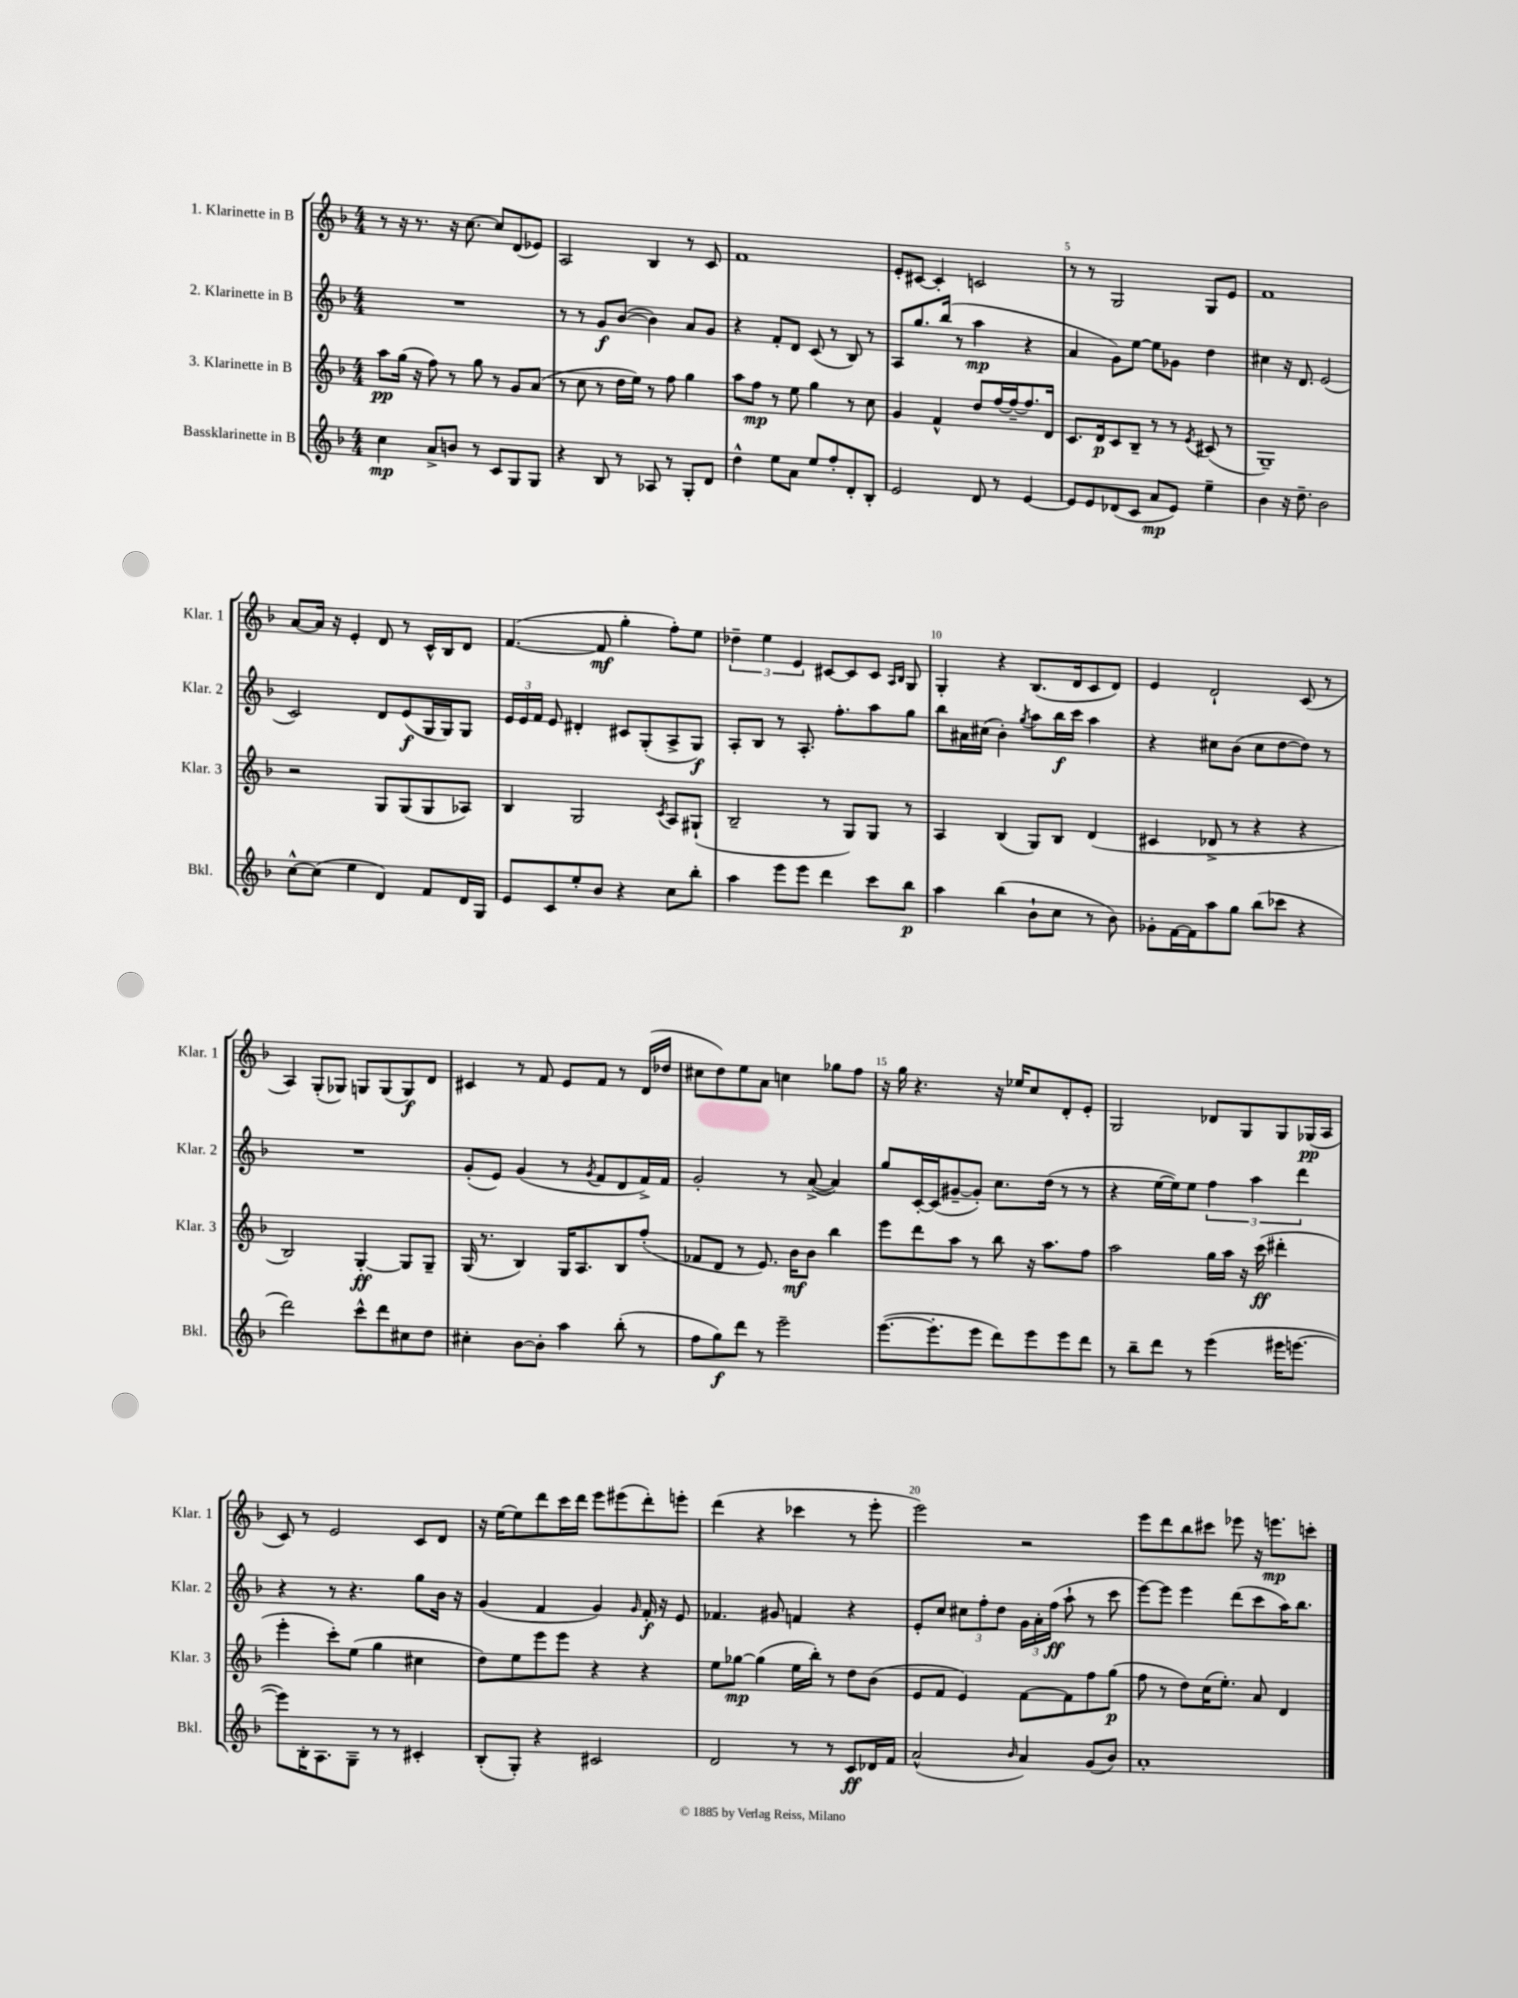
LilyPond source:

<<
\new StaffGroup <<
\new Staff = "s0" \with { instrumentName = "1. Klarinette in B" shortInstrumentName = "Klar. 1" } {
    \clef treble \key f \major \numericTimeSignature \time 4/4
    \autoBeamOff r8 r16 r8. r16 c''8.~ c''8[ d'8( ees'8]) |
    a2 bes4 r8 c'8 |
    f'1 |
    e'8[-. cis'8]~ cis'4-. c'2 |
    r8 r8 g2 g8[ e'8] |
    f'1 |
    a'8[~ a'16] r16 e'4-. d'8 r8 c'16[-^ bes16 d'8] |
    f'4.~( f'8\mf g''4-. f''8[-.) e''8] |
    \tuplet 3/2 { des''4-- e''4 e'4 } cis'8[~ cis'8 cis'8] \grace { a16[ bes16] } g8 |
    g4-. r4 bes8.[( d'16 c'8 d'8]) |
    e'4 d'2-! c'8( r8 |
    a4) g8[-.( ges8]) g8[ g8( g8\f) d'8] |
    cis'4 r8 f'8 e'8[ f'8] r8 d'16[( des''16] |
    cis''8[ d''8) e''8 a'8] c''4 ges''8[ f''8] |
    r16 g''16 r4. r16 ees''16[ c''8 d'8-. e'8]-. |
    g2 des'8[ g8 g8 ges16\pp( a16] |
    c'8) r8 e'2 c'8[ d'8] |
    r16 e''16[~ e''8 d'''8 c'''16 d'''16] e'''8[ eis'''8( d'''8-.) e'''8]-. |
    d'''4( r4 ces'''4 r8 e'''8-. |
    e'''2) r2 |
    e'''8[ d'''8 bes''8 cis'''8] ees'''8 r16 e'''8.[\mp c'''8]-. \bar "|." |
}
\new Staff = "s1" \with { instrumentName = "2. Klarinette in B" shortInstrumentName = "Klar. 2" } {
    \clef treble \key f \major \numericTimeSignature \time 4/4
    \autoBeamOff R1 |
    r8 r8 g'8[\f bes'8]~( bes'4) a'8[ g'8] |
    r4 f'8[-. d'8] c'8( r8 bes8) r8 |
    a8[ g''8. bes''16]( r8 a''4\mp r4 |
    a'4 g'8[) e''8]~ e''8[ ges'8] d''4 |
    cis''4 r16 d'8. e'2( |
    c'2) d'8[ e'8\f( g16 g16) g8] |
    \tuplet 3/2 { e'16[ e'16 f'16] } e'8 dis'4-. cis'8[ g8-.( a8-> g8]\f) |
    a8[-. bes8] r8 a8.-. f''8.[-. a''8 g''8] |
    bes''8[ ais'16 cis''16]( bes'4-.) \acciaccatura { g''8 } a''8[ bes''16\f c'''16] a''4 |
    r4 cis''8[ bes'8]( cis''8[ d''8~ d''8]) r8 |
    R1 |
    g'8[-.( e'8]) g'4( r8 \acciaccatura { g'8 } f'8[ d'8 f'16->) f'16] |
    g'2-. r8 a'8~->( a'4) |
    g''8[ c'16~-. c'16( gis'8~-- gis'8]-.) c''8.[ d''16]( r8 r8 |
    r4 e''16[~ e''16) e''8] \tuplet 3/2 { f''4 a''4 d'''4 } |
    r4 r8 r4. g''8[ bes'16] r16 |
    g'4( f'4 g'4) \grace { g'16 } f'16-.\f r16 e'8 |
    fes'4. gis'8 f'4 r4 |
    e'8[-. c''8] \tuplet 3/2 { cis''8[ f''8-. d''8] } \tuplet 3/2 { g'16[ a'16-. f''16]\ff( } a''8-! r8 c'''8 |
    e'''8[~) e'''8] e'''4 d'''8[( c'''8 a''16) bes''8.] \bar "|." |
}
\new Staff = "s2" \with { instrumentName = "3. Klarinette in B" shortInstrumentName = "Klar. 3" } {
    \clef treble \key f \major \numericTimeSignature \time 4/4
    \autoBeamOff a''8[\pp g''16]( r16 f''8) r8 g''8 r8 g'8[ a'8]( |
    r8 c''8 r8 d''16[ e''16]) r8 f''8 g''4 |
    a''8[ f''8]\mp r8 e''8 g''4 r8 c''8 |
    g'4 f'4-^ d''8[ f''16~ f''16~-- f''8. d'16] |
    c'8.[ d'16\p c'8 bes8]-- r8 r8 \acciaccatura { e'8 } cis'8( r8 |
    g1--) |
    r2 g8[ g8( g8 aes8]) |
    bes4 g2 \acciaccatura { c'8 } a8[ gis8]-!( |
    bes2-- r8 g8[) g8] r8 |
    a4 bes4( g8[) bes8] d'4( |
    cis'4 des'8-> r8 r4 r4 |
    bes2) g4~-.\ff g8[ g8]-- |
    g16( r8. bes4) g16[ a8. bes8 f''8]-.( |
    fes'8[ d'8] r8 e'8.) bes'16[\mf bes'8] bes''4 |
    e'''8[ d'''8 a''8] r8 bes''8 r16 a''8.[ f''8] |
    a''2 g''16[ a''16] r16 c'''16\ff( dis'''4-. |
    e'''4-. c'''8[-.) e''8]( g''4 cis''4 |
    d''8[) e''8 e'''8 e'''8] r4 r4 |
    e''8[ ges''8]~\mp ges''4( e''16[ bes''16]-.) r8 d''8[ bes'8]( |
    e'8[ f'8] e'4) f'8[~ f'8 f''8 g''8]\p( |
    f''8 r8 d''8[) c''16( e''8.]-.) a'8 d'4 \bar "|." |
}
\new Staff = "s3" \with { instrumentName = "Bassklarinette in B" shortInstrumentName = "Bkl." } {
    \clef treble \key f \major \numericTimeSignature \time 4/4
    \autoBeamOff c''4\mp a'8[-> b'8] r8 c'8[ g8 g8] |
    r4 bes8 r8 aes8 r8 g8[-. d'8] |
    d''4-^ e''8[ a'8] e''8[ f''8-. d'8-. bes8]-. |
    e'2 d'8 r8 e'4~ |
    e'8[ e'8 des'8( c'8] a'8[\mp e'8]) e''4-- |
    bes'4 r16 d''8.-- bes'2 |
    c''8[~-^ c''8]( e''4 d'4) f'8[ d'16 g16] |
    e'8[ c'8 e''8-. bes'8] r4 c''8[ bes''8]-. |
    a''4 e'''8[ e'''8] d'''4 c'''8[ bes''8]\p |
    a''4 bes''4( bes'8[-! c''8] r8 bes'8) |
    ges'8[-. f'16~ f'16 a''8 g''8] bes''8[( ces'''8] r4 |
    d'''2) c'''8[-^ d'''8 cis''8 d''8] |
    cis''4-. bes'8[~ bes'8]-. a''4 bes''8-.( r8 |
    f''8[ g''8\f) d'''8] r8 e'''2-- |
    e'''8.[~( e'''8.-. e'''8] d'''8[) e'''8 e'''8 d'''8] |
    r8 bes''8[-- d'''8] r8 e'''4( eis'''16[ e'''8.]~ |
    e'''8[) bes16-. a8. g8]-- r8 r8 cis'4-. |
    bes8[-.( g8]-.) r4 cis'2 |
    d'2 r8 r8 c'8[\ff des'16 f'16] |
    a'2-^( \grace { bes'16 } a'4) g'8[( bes'8]) |
    a'1-. \bar "|." |
}
>>
>>
\layout { \context { \Score \override BarNumber.break-visibility = ##(#f #t #t) barNumberVisibility = #(every-nth-bar-number-visible 5) } }
